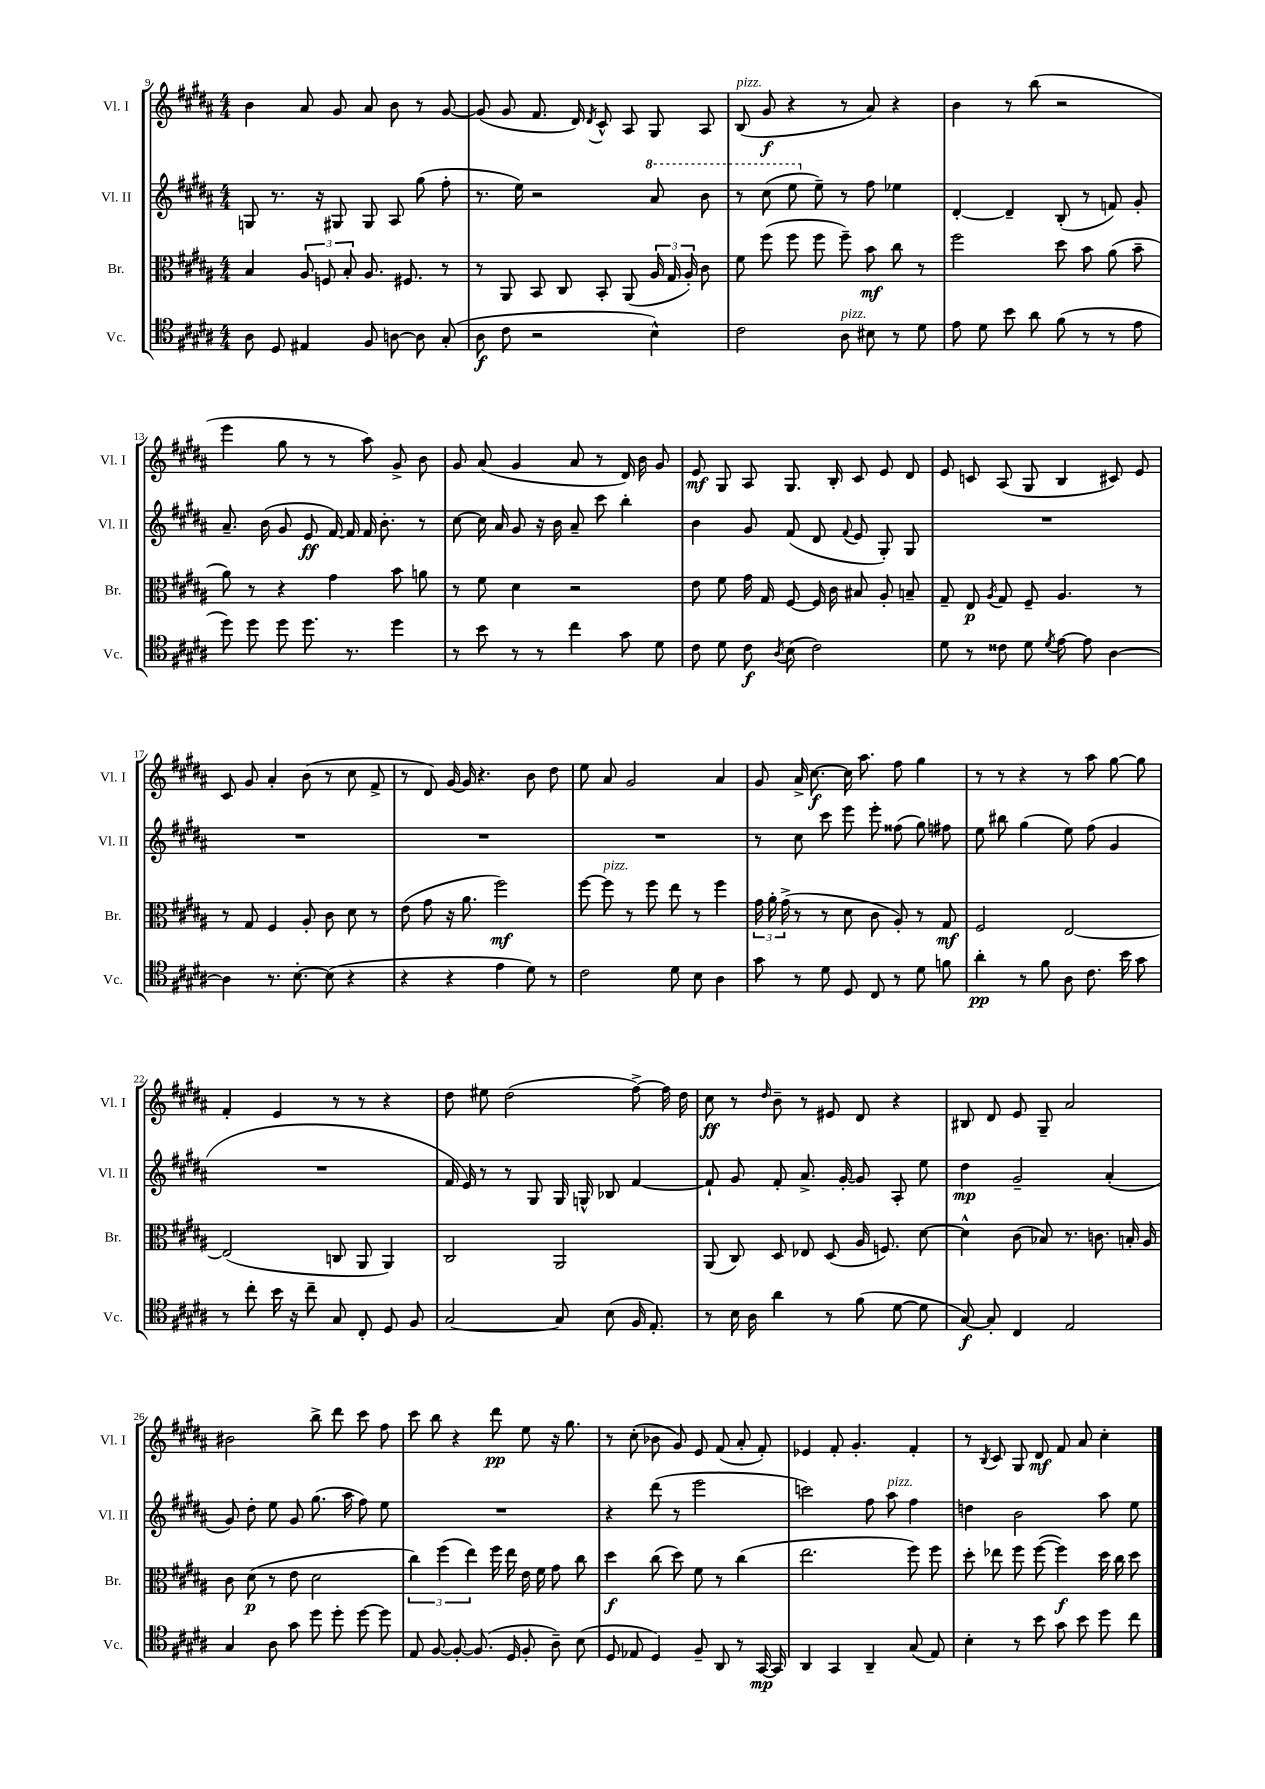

**kern	**dynam	**kern	**dynam	**kern	**dynam	**kern	**dynam
*part4	*part4	*part3	*part3	*part2	*part2	*part1	*part1
*staff4	*staff4	*staff3	*staff3	*staff2	*staff2	*staff1	*staff1
*I"Vc.	*	*I"Br.	*	*I"Vl. II	*	*I"Vl. I	*
*I'Vc.	*	*I'Br.	*	*I'Vl. II	*	*I'Vl. I	*
*clefC4	*	*clefC3	*	*clefG2	*	*clefG2	*
*k[f#c#g#d#a#]	*	*k[f#c#g#d#a#]	*	*k[f#c#g#d#a#]	*	*k[f#c#g#d#a#]	*
*M4/4	*	*M4/4	*	*M4/4	*	*M4/4	*
=9	=9	=9	=9	=9	=9	=9	=9
8A#\	.	4B/	.	8Gn/	.	4b\	.
8D#/	.	.	.	8.r	.	.	.
4E#X/	.	12A#/	.	.	.	8a#/	.
.	.	.	.	16r	.	.	.
.	.	12Fn/	.	.	.	.	.
.	.	.	.	8G#X/	.	8g#/	.
.	.	12B'/	.	.	.	.	.
8F#/	.	8.A#/	.	8G#/	.	8a#/	.
[8An\	.	.	.	8A#/	.	8b\	.
.	.	8.F#X/	.	.	.	.	.
8A\]	.	.	.	(8gg#\	.	8r	.
(8G#'/	.	8r	.	8ff#'\	.	[8g#/	.
=10	=10	=10	=10	=10	=10	=10	=10
8A#\	f	8r	.	8.r	.	(8g#/]	.
8c#\	.	8AA#/	.	.	.	8g#/	.
.	.	.	.	16ee\)	.	.	.
2r	.	8BB/	.	2r	.	8.f#/	.
.	.	8C#/	.	.	.	.	.
.	.	.	.	.	.	16d#/)	.
.	.	.	.	.	.	8qd#/	.
.	.	8BB'/	.	.	.	8c#^^/	.
.	.	(8AA#/	.	.	.	8A#/	.
*	*	*	*	*8va	*	*	*
4B^^\)	.	24A#/	.	8aa#/	.	8G#/	.
.	.	24G#/	.	.	.	.	.
.	.	24A#'/)	.	.	.	.	.
.	.	8c#\	.	8bb\	.	8A#/	.
=11	=11	=11	=11	=11	=11	=11	=11
!	!	!	!	!	!	!LO:TX:a:i:t=pizz.	!
2c#\	.	8f#\	.	8r	.	(8B/	.
.	.	(8ff#\	.	(8ccc#\	.	8g#/	f
.	.	8ff#\	.	8eee\	.	4r	.
*	*	*	*	*X8va	*	*	*
.	.	8ff#\	.	8ee~\)	.	.	.
!LO:TX:a:i:t=pizz.	!	!	!	!	!	!	!
8A#\	.	8ff#~\)	.	8r	.	8r	.
8B#X\	.	8b\	mf	8ff#\	.	8a#/)	.
8r	.	8cc#\	.	4ee-X\	.	4r	.
8d#\	.	8r	.	.	.	.	.
=12	=12	=12	=12	=12	=12	=12	=12
8e\	.	2ff#\	.	[4d#'/	.	4b\	.
8d#\	.	.	.	.	.	.	.
8b\	.	.	.	4d#~/]	.	8r	.
8a#\	.	.	.	.	.	(8bb\	.
(8f#\	.	8dd#\	.	(8B'/	.	2r	.
8r	.	8b\	.	8r	.	.	.
8r	.	(8a#\	.	8fn/)	.	.	.
8e\	.	8b~\	.	8g#'/	.	.	.
!!LO:LB:g=z
=13	=13	=13	=13	=13	=13	=13	=13
8dd#\)	.	8a#\)	.	8.a#~/	.	4eee\	.
8dd#\	.	8r	.	.	.	.	.
.	.	.	.	(16b\	.	.	.
8dd#\	.	4r	.	8g#/	.	8gg#\	.
8.dd#\	.	.	.	8e/	ff	8r	.
.	.	4g#\	.	[16f#/)	.	8r	.
8.r	.	.	.	16f#/]	.	.	.
.	.	.	.	16f#/	.	8aa#\)	.
.	.	.	.	8.b'\	.	.	.
4dd#\	.	8b\	.	.	.	8g#^/	.
.	.	8an\	.	8r	.	8b\	.
=14	=14	=14	=14	=14	=14	=14	=14
8r	.	8r	.	[8cc#\	.	8g#/	.
8b\	.	8f#\	.	16cc#\]	.	(8a#/	.
.	.	.	.	16a#/	.	.	.
8r	.	4d#\	.	8g#/	.	4g#/	.
8r	.	.	.	16r	.	.	.
.	.	.	.	16b\	.	.	.
4cc#\	.	2r	.	8a#~/	.	8a#/	.
.	.	.	.	8ccc#\	.	8r	.
8g#\	.	.	.	4bb'\	.	16d#/)	.
.	.	.	.	.	.	16b\	.
8d#\	.	.	.	.	.	8g#/	.
=15	=15	=15	=15	=15	=15	=15	=15
8c#\	.	8e\	.	4b\	.	8e/	mf
8d#\	.	8f#\	.	.	.	8G#/	.
8c#\	f	16g#\	.	8g#/	.	8A#/	.
.	.	16G#/	.	.	.	.	.
8qA#/	.	.	.	.	.	.	.
(8B\	.	[8F#/	.	(8f#/	.	8.G#/	.
2c#\)	.	16F#/]	.	8d#/	.	.	.
.	.	16c#\	.	.	.	16B'/	.
.	.	.	.	8qqf#/	.	.	.
.	.	8B#X/	.	8e/	.	8c#/	.
.	.	8A#'/	.	8G#'/)	.	8e/	.
.	.	8Bn~/	.	8G#/	.	8d#/	.
=16	=16	=16	=16	=16	=16	=16	=16
8d#\	.	8G#~/	.	1r	.	8e/	.
8r	.	8E/	p	.	.	8cn/	.
.	.	8qA#/	.	.	.	.	.
8c##X\	.	8G#/	.	.	.	(8A#/	.
8d#\	.	8F#~/	.	.	.	8G#/	.
8qd#/	.	.	.	.	.	.	.
[8e\	.	4.A#/	.	.	.	4B/	.
8e\]	.	.	.	.	.	.	.
[4A#\	.	.	.	.	.	8c#X/)	.
.	.	8r	.	.	.	8e/	.
!!LO:LB:g=z
=17	=17	=17	=17	=17	=17	=17	=17
4A#\]	.	8r	.	1r	.	8c#/	.
.	.	8G#/	.	.	.	8g#/	.
8.r	.	4F#/	.	.	.	4a#'/	.
[8.B'\	.	.	.	.	.	.	.
.	.	8A#'/	.	.	.	(8b\	.
(8B\]	.	8c#\	.	.	.	8r	.
4r	.	8d#\	.	.	.	8cc#\	.
.	.	8r	.	.	.	8f#^/	.
=18	=18	=18	=18	=18	=18	=18	=18
4r	.	(8e\	.	1r	.	8r	.
.	.	8g#\	.	.	.	8d#/)	.
4r	.	16r	.	.	.	[16g#/	.
.	.	8.a#\	.	.	.	16g#/]	.
.	.	.	.	.	.	4.r	.
4e\	.	2ff#\)	mf	.	.	.	.
8d#\)	.	.	.	.	.	8b\	.
8r	.	.	.	.	.	8dd#\	.
=19	=19	=19	=19	=19	=19	=19	=19
2c#\	.	[8ff#\	.	1r	.	8ee\	.
!	!	!LO:TX:a:i:t=pizz.	!	!	!	!	!
.	.	8ff#\]	.	.	.	8a#/	.
.	.	8r	.	.	.	2g#/	.
.	.	8ff#\	.	.	.	.	.
8d#\	.	8ee\	.	.	.	.	.
8B\	.	8r	.	.	.	.	.
4A#\	.	4ff#\	.	.	.	4a#/	.
=20	=20	=20	=20	=20	=20	=20	=20
8g#\	.	24g#\	.	8r	.	8g#/	.
.	.	24a#'\	.	.	.	.	.
.	.	(24g#^\	.	.	.	.	.
8r	.	8r	.	8cc#\	.	16a#^/	.
.	.	.	.	.	.	[8.cc#\	f
8d#\	.	8r	.	8ccc#\	.	.	.
8D#/	.	8d#\	.	8eee\	.	16cc#\]	.
.	.	.	.	.	.	8.aa#\	.
8C#/	.	8c#\	.	8eee'\	.	.	.
8r	.	8A#'/)	.	(8ff##X\	.	8ff#\	.
8d#\	.	8r	.	8gg#\)	.	4gg#\	.
8fn\	.	8G#/	mf	8ff#X\	.	.	.
=21	=21	=21	=21	=21	=21	=21	=21
4a#'\	pp	2F#/	.	8ee\	.	8r	.
.	.	.	.	8bb#X\	.	8r	.
8r	.	.	.	(4gg#\	.	4r	.
8f#\	.	.	.	.	.	.	.
8A#\	.	[2E/	.	8ee\)	.	8r	.
8.c#\	.	.	.	(8ff#\	.	8aa#\	.
.	.	.	.	4g#/	.	[8gg#\	.
16b\	.	.	.	.	.	.	.
8g#\	.	.	.	.	.	8gg#\]	.
!!LO:LB:g=z
=22	=22	=22	=22	=22	=22	=22	=22
8r	.	(2E/]	.	1r	.	4f#'/	.
8cc#'\	.	.	.	.	.	.	.
16b\	.	.	.	.	.	4e/	.
16r	.	.	.	.	.	.	.
8cc#~\	.	.	.	.	.	.	.
8G#/	.	8Cn/	.	.	.	8r	.
8C#'/	.	8AA#/	.	.	.	8r	.
8D#/	.	4AA#/)	.	.	.	4r	.
8F#/	.	.	.	.	.	.	.
=23	=23	=23	=23	=23	=23	=23	=23
[2G#/	.	2C#/	.	16f#/	.	8dd#\	.
.	.	.	.	16e/)	.	.	.
.	.	.	.	8r	.	8ee#X\	.
.	.	.	.	8r	.	(2dd#\	.
.	.	.	.	8G#/	.	.	.
8G#/]	.	2AA#/	.	16G#/	.	.	.
.	.	.	.	16Gn^^/	.	.	.
(8B\	.	.	.	8B-X/	.	.	.
16F#/	.	.	.	[4f#/	.	[8ff#^\)	.
8.E'/)	.	.	.	.	.	.	.
.	.	.	.	.	.	16ff#\]	.
.	.	.	.	.	.	16dd#\	.
=24	=24	=24	=24	=24	=24	=24	=24
8r	.	(8AA#/	.	8f#`/]	.	8cc#\	ff
16B\	.	8C#/)	.	8g#/	.	8r	.
16A#\	.	.	.	.	.	.	.
.	.	.	.	.	.	16qqdd#/	.
4a#\	.	8D#/	.	8f#'/	.	8b~\	.
.	.	8E-X/	.	8.a#^/	.	8r	.
8r	.	(8D#/	.	.	.	8e#X/	.
.	.	.	.	[16g#'/	.	.	.
(8f#\	.	16A#/	.	8g#/]	.	8d#/	.
.	.	8.Fn/)	.	.	.	.	.
[8d#\	.	.	.	8A#'/	.	4r	.
8d#\]	.	[8d#\	.	8ee\	.	.	.
=25	=25	=25	=25	=25	=25	=25	=25
[8G#/)	f	4d#^^\]	.	4dd#\	mp	8B#X/	.
8G#'/]	.	.	.	.	.	8d#/	.
4C#/	.	(8c#\	.	2g#~/	.	8e/	.
.	.	8B-X/)	.	.	.	8G#~/	.
2E/	.	8.r	.	.	.	2a#/	.
.	.	8.cn\	.	.	.	.	.
.	.	.	.	(4a#'/	.	.	.
.	.	16Bn'/	.	.	.	.	.
.	.	16A#/	.	.	.	.	.
!!LO:LB:g=z
=26	=26	=26	=26	=26	=26	=26	=26
4G#/	.	8c#\	.	8g#/)	.	2b#X\	.
.	.	(8d#\	p	8dd#'\	.	.	.
8A#\	.	8r	.	8ee\	.	.	.
8g#\	.	8e\	.	8g#/	.	.	.
8dd#\	.	2d#\	.	(8.gg#\	.	8bb^\	.
8dd#'\	.	.	.	.	.	8ddd#\	.
.	.	.	.	16aa#\	.	.	.
[8dd#\	.	.	.	8ff#\)	.	8ccc#\	.
8dd#\]	.	.	.	8ee\	.	8ff#\	.
=27	=27	=27	=27	=27	=27	=27	=27
8E/	.	6cc#\)	.	1r	.	8ccc#\	.
[8F#/	.	.	.	.	.	8bb\	.
.	.	(6ff#\	.	.	.	.	.
8F#'/_	.	.	.	.	.	4r	.
.	.	6ee\)	.	.	.	.	.
(8.F#/]	.	.	.	.	.	.	.
.	.	16ff#\	.	.	.	8ddd#\	pp
16D#/	.	16ee\	.	.	.	.	.
8F#'/	.	16e\	.	.	.	8ee\	.
.	.	16f#\	.	.	.	.	.
8A#~\)	.	8g#\	.	.	.	16r	.
.	.	.	.	.	.	8.gg#\	.
(8B\	.	8cc#\	.	.	.	.	.
=28	=28	=28	=28	=28	=28	=28	=28
8D#/	.	4dd#\	f	4r	.	8r	.
8E-X/	.	.	.	.	.	(8cc#'\	.
4D#/)	.	(8cc#\	.	(8ddd#\	.	8b-X\	.
.	.	8dd#\)	.	8r	.	8g#/)	.
8F#~/	.	8f#\	.	2eee\	.	8e/	.
8AA#/	.	8r	.	.	.	(8f#/	.
8r	.	(4cc#\	.	.	.	8a#'/	.
[16GG#/	mp	.	.	.	.	8f#'/)	.
16GG#/]	.	.	.	.	.	.	.
=29	=29	=29	=29	=29	=29	=29	=29
4AA#/	.	2.ee\	.	2cccn\)	.	4e-X/	.
4GG#/	.	.	.	.	.	8f#'/	.
.	.	.	.	.	.	4.g#'/	.
4AA#~/	.	.	.	8ff#\	.	.	.
!	!	!	!	!LO:TX:a:i:t=pizz.	!	!	!
.	.	.	.	8aa#\	.	.	.
(8G#/	.	8ff#\)	.	4ff#\	.	4f#'/	.
8E/)	.	8ff#\	.	.	.	.	.
=30	=30	=30	=30	=30	=30	=30	=30
4B'\	.	8dd#'\	.	4ddn\	.	8r	.
.	.	.	.	.	.	8qB/	.
.	.	8ee-X\	.	.	.	8c#/	.
8r	.	8ff#\	.	2b\	.	8G#/	.
8b\	.	([8ff#\	.	.	.	8d#/	mf
8g#\	.	4ff#\])	f	.	.	8f#/	.
8b\	.	.	.	.	.	8a#/	.
8dd#\	.	16dd#\	.	8aa#\	.	4cc#'\	.
.	.	16cc#\	.	.	.	.	.
8cc#\	.	8dd#\	.	8ee\	.	.	.
==	==	==	==	==	==	==	==
*-	*-	*-	*-	*-	*-	*-	*-
